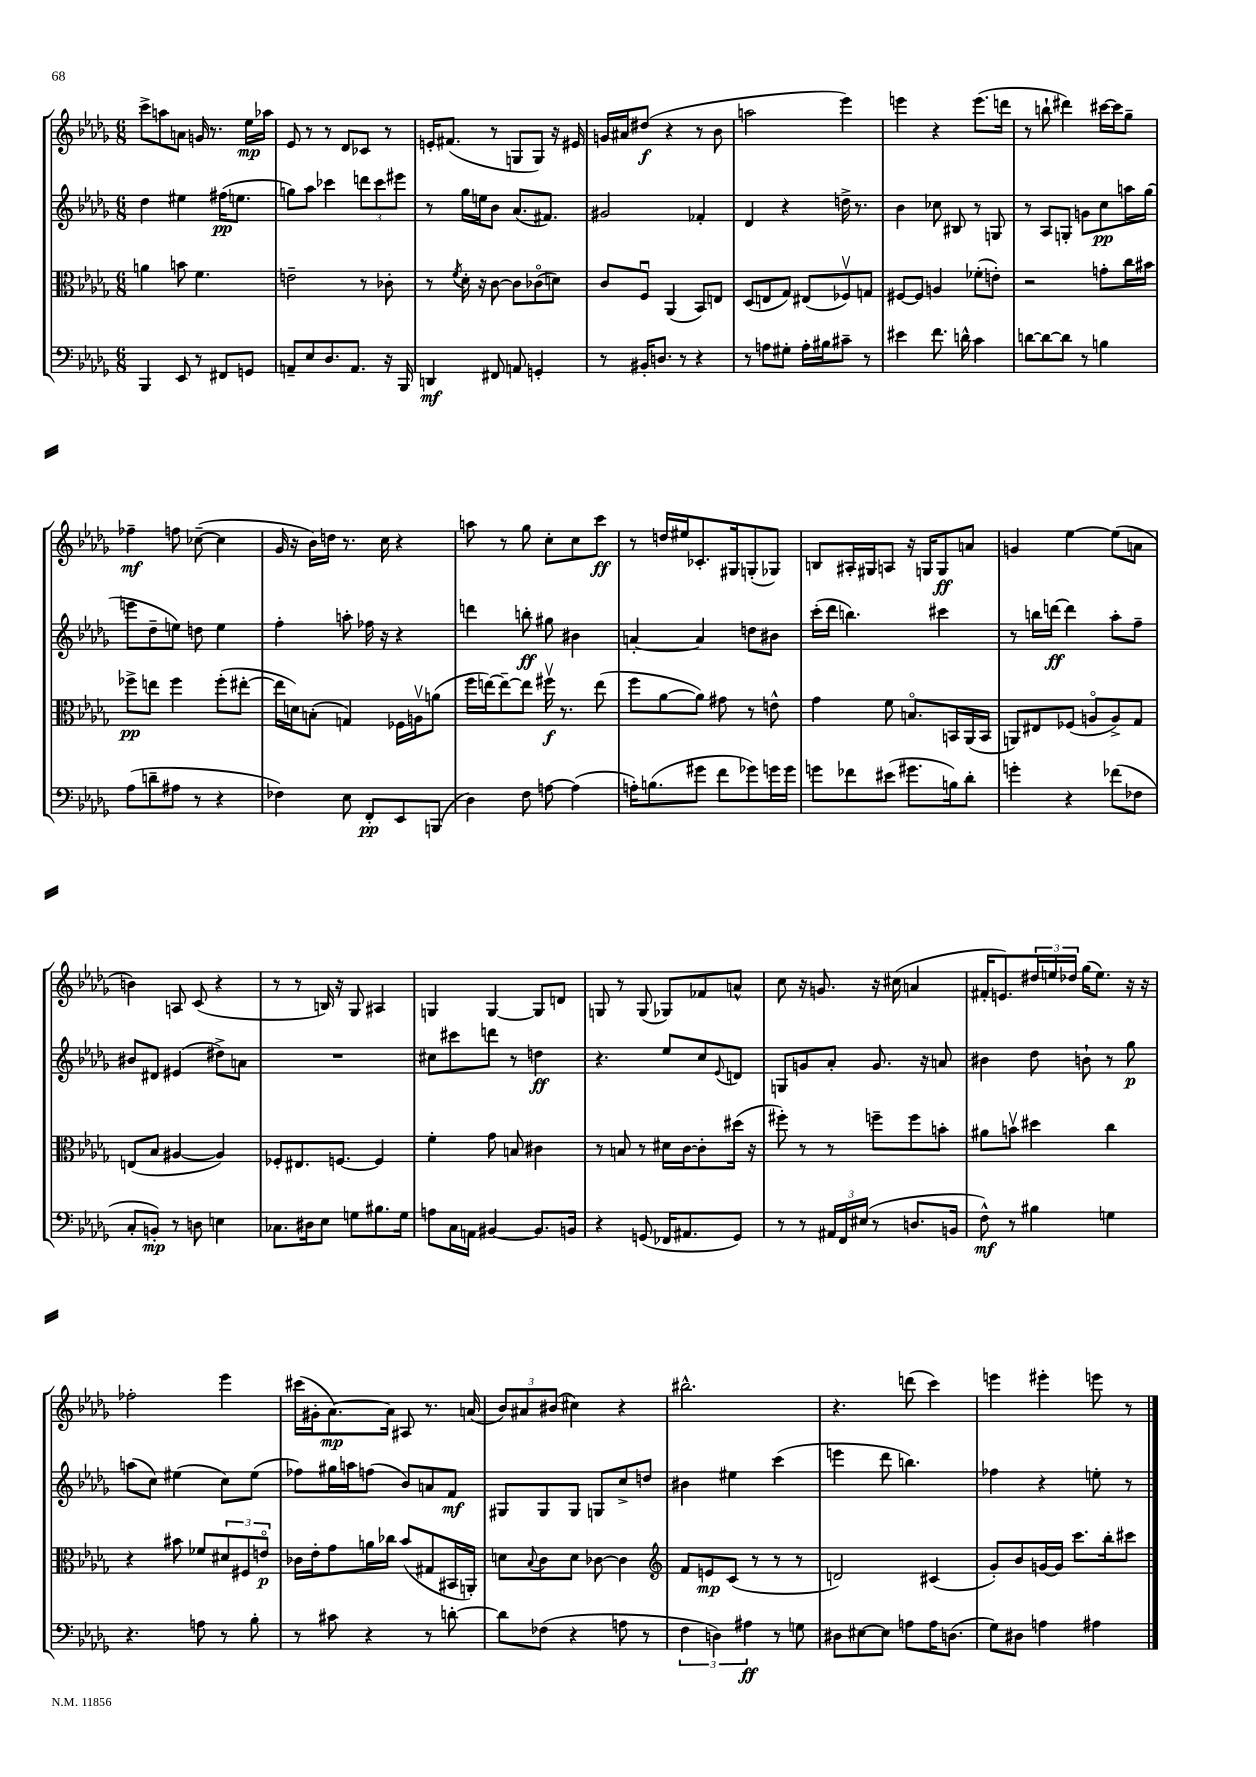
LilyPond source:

<<
\new StaffGroup <<
\new Staff = "s0" {
    \clef treble \key des \major \numericTimeSignature \time 6/8
    c'''8-> a''8 a'8 g'16 r8. ees''16\mp aes''16 |
    ees'8 r8 r8 des'8 ces'8 r8 |
    e'16-. fis'8.( r8 g8 g8) r16 eis'16 |
    g'16 ais'16 dis''8\f( r4 r8 bes'8 |
    a''2 ees'''4) |
    e'''4 r4 e'''8.( d'''16 |
    r8 b''8-! dis'''4) cis'''16~ cis'''16 ges''8-- |
    fes''4--\mf f''8 ces''8~--( ces''4 |
    ges'16 r16 bes'16) d''16 r8. c''16 r4 |
    a''8 r8 ges''8 c''8-. c''8 c'''8\ff |
    r8 d''16 eis''16 ces'8.-. gis16 g8-.( ges8) |
    b8 ais16-. gis16 a8 r16 g16 g8\ff a'8 |
    g'4 ees''4~ ees''8( a'8 |
    b'4) a8 c'8( r4 |
    r8 r8 b16) r16 ges8 ais4 |
    g4 g4~ g8 d'8 |
    g8 r8 g8( ges8) fes'8 a'8-^ |
    c''8 r16 g'8. r16 cis''16( a'4 |
    fis'16-. e'8.) \tuplet 3/2 { dis''16 e''16 des''16 } ges''16( e''8.) r16 r16 |
    fes''2-. ees'''4 |
    cis'''16( gis'16-. aes'8.~\mp) aes'16 ais8 r8. a'16( |
    \tuplet 3/2 { bes'8) ais'8 bis'8( } cis''4) r4 |
    bis''2.-^ |
    r4. d'''8( c'''4) |
    e'''4 eis'''4-. e'''8 r8 \bar "|." |
}
\new Staff = "s1" {
    \clef treble \key des \major \numericTimeSignature \time 6/8
    des''4 eis''4 fis''16\pp( e''8. |
    g''8) aes''8 ces'''4 \tuplet 3/2 { d'''8 ces'''8 eis'''8 } |
    r8 ges''16 e''16 bes'8 aes'8.( fis'8.) |
    gis'2 fes'4-. |
    des'4 r4 d''16-> r8. |
    bes'4 ces''8 bis8 r8 g8 |
    r8 aes8 g8-. g'8 c''8\pp a''16 ges''16( |
    e'''8 des''8-- e''8) d''8 e''4 |
    f''4-. a''8-. fes''16 r16 r4 |
    d'''4 b''8-.\ff gis''8 bis'4 |
    a'4~-. a'4 d''8 bis'8 |
    c'''16-.( des'''16 b''4.) cis'''4 |
    r8 b''16 d'''16~\ff d'''4 aes''8-. f''8-- |
    bis'8 dis'8 eis'4( dis''8->) a'8 |
    R2. |
    cis''8 cis'''8 d'''8 r8 d''4\ff |
    r4. ees''8 c''8 \appoggiatura { ees'8 } d'8 |
    g8 g'8 aes'8-. g'8. r16 a'8 |
    bis'4 des''8 b'8-! r8 ges''8\p |
    a''8( c''8) eis''4( c''8) eis''8( |
    fes''8) gis''16 a''16 f''8( bes'8) a'8 f'8\mf |
    gis8 gis8 gis8 g8 c''8-> d''8 |
    bis'4 eis''4 c'''4( |
    e'''4 des'''8 b''4.) |
    fes''4 r4 e''8-. r8 \bar "|." |
}
\new Staff = "s2" {
    \clef alto \key des \major \numericTimeSignature \time 6/8
    a'4 b'8 f'4. |
    e'2-- r8 ces'8-. |
    r8 \acciaccatura { f'8 } des'16-. r16 c'8~ c'8 ces'8\flageolet( d'8) |
    c'8 f8\downbow aes,4( bes,8) e8 |
    des8( e8 ges8) eis8( fes8\upbow) g8 |
    fis8~ fis8 a4 fes'8-.( e'8-.) |
    r2 g'8-. c''16 bis'16 |
    fes''8->\pp e''8 fes''4 fes''8-.( eis''8~-. |
    eis''16 d'16) b8-.( g4) fes16 a16\upbow a'8( |
    f''16 e''16~) e''8~-- e''8 fis''16\upbow\f r8. e''8( |
    f''8 aes'8~ aes'8) gis'8 r8 e'8-^ |
    ges'4 f'8 b8.\flageolet b,16 aes,16( b,16 |
    a,8) eis8 fes8( a8\flageolet a8->) ges8 |
    e8( bes8 ais4~ ais4) |
    fes8-. eis8. f8.~ f4 |
    f'4-. ges'8 b8 cis'4 |
    r8 b8 r8 dis'16 c'16~ c'8-. dis''16( r16 |
    fis''8-.) r8 r8 f''8-- f''8 b'8-. |
    ais'8 b'8\upbow dis''4 c''4 |
    r4 bis'8 fes'8 \tuplet 3/2 { dis'8 fis8 e'8\flageolet\p } |
    ces'16 ees'16-. ges'8 a'16 ces''16 bes'8( gis8 bis,16 a,16-.) |
    d'8 \appoggiatura { bes8 } c'8 d'8 ces'8~ ces'4 |
    \clef treble f'8 e'8\mp c'8( r8 r8 r8 |
    d'2) cis'4( |
    ges'8-.) bes'8 g'16~ g'16 c'''8. bes''16-. cis'''8 \bar "|." |
}
\new Staff = "s3" {
    \clef bass \key des \major \numericTimeSignature \time 6/8
    bes,,4 ees,8 r8 fis,8 g,8 |
    a,8-- ees8 des8. a,8. r16 bes,,16 |
    d,4\mf fis,8 a,8 g,4-. |
    r8 bis,16-. d8. r8 r4 |
    r8 a8 gis8-. a16-. bis16 cis'8-- r8 |
    eis'4 f'8. d'16-^ c'4 |
    d'8~ d'8~ d'8 r8 b4 |
    aes8( d'8-- ais8 r8 r4 |
    fes4) ees8 f,8-.\pp ees,8 b,,8( |
    des4) f8 a8~ a4( |
    a16-.) b8.( gis'8 f'8 ges'8) g'16 g'16 |
    g'8 fes'8 eis'8( gis'8. b16) des'8-. |
    g'4-. r4 fes'8( fes8 |
    c8-. b,8-.\mp) r8 d8 e4 |
    ces8. dis16 ees8 g8 bis8. g16 |
    a8 c16 a,16 bis,4~ bis,8. b,16 |
    r4 g,8( fes,16 ais,8. g,8) |
    r8 r8 \tuplet 3/2 { ais,16 f,16 eis16( } r8 d8. b,16 |
    f8-^\mf) r8 bis4 g4 |
    r4. a8 r8 bes8-. |
    r8 cis'8 r4 r8 d'8~-. |
    d'8 fes8( r4 a8 r8 |
    \tuplet 3/2 { f4 d4) ais4\ff } r8 g8 |
    dis8 eis8~ eis8 a8 a16 d8.( |
    ges8) dis8 a4 ais4 \bar "|." |
}
>>
>>
\layout { \context { \Score \remove "Bar_number_engraver" } }
